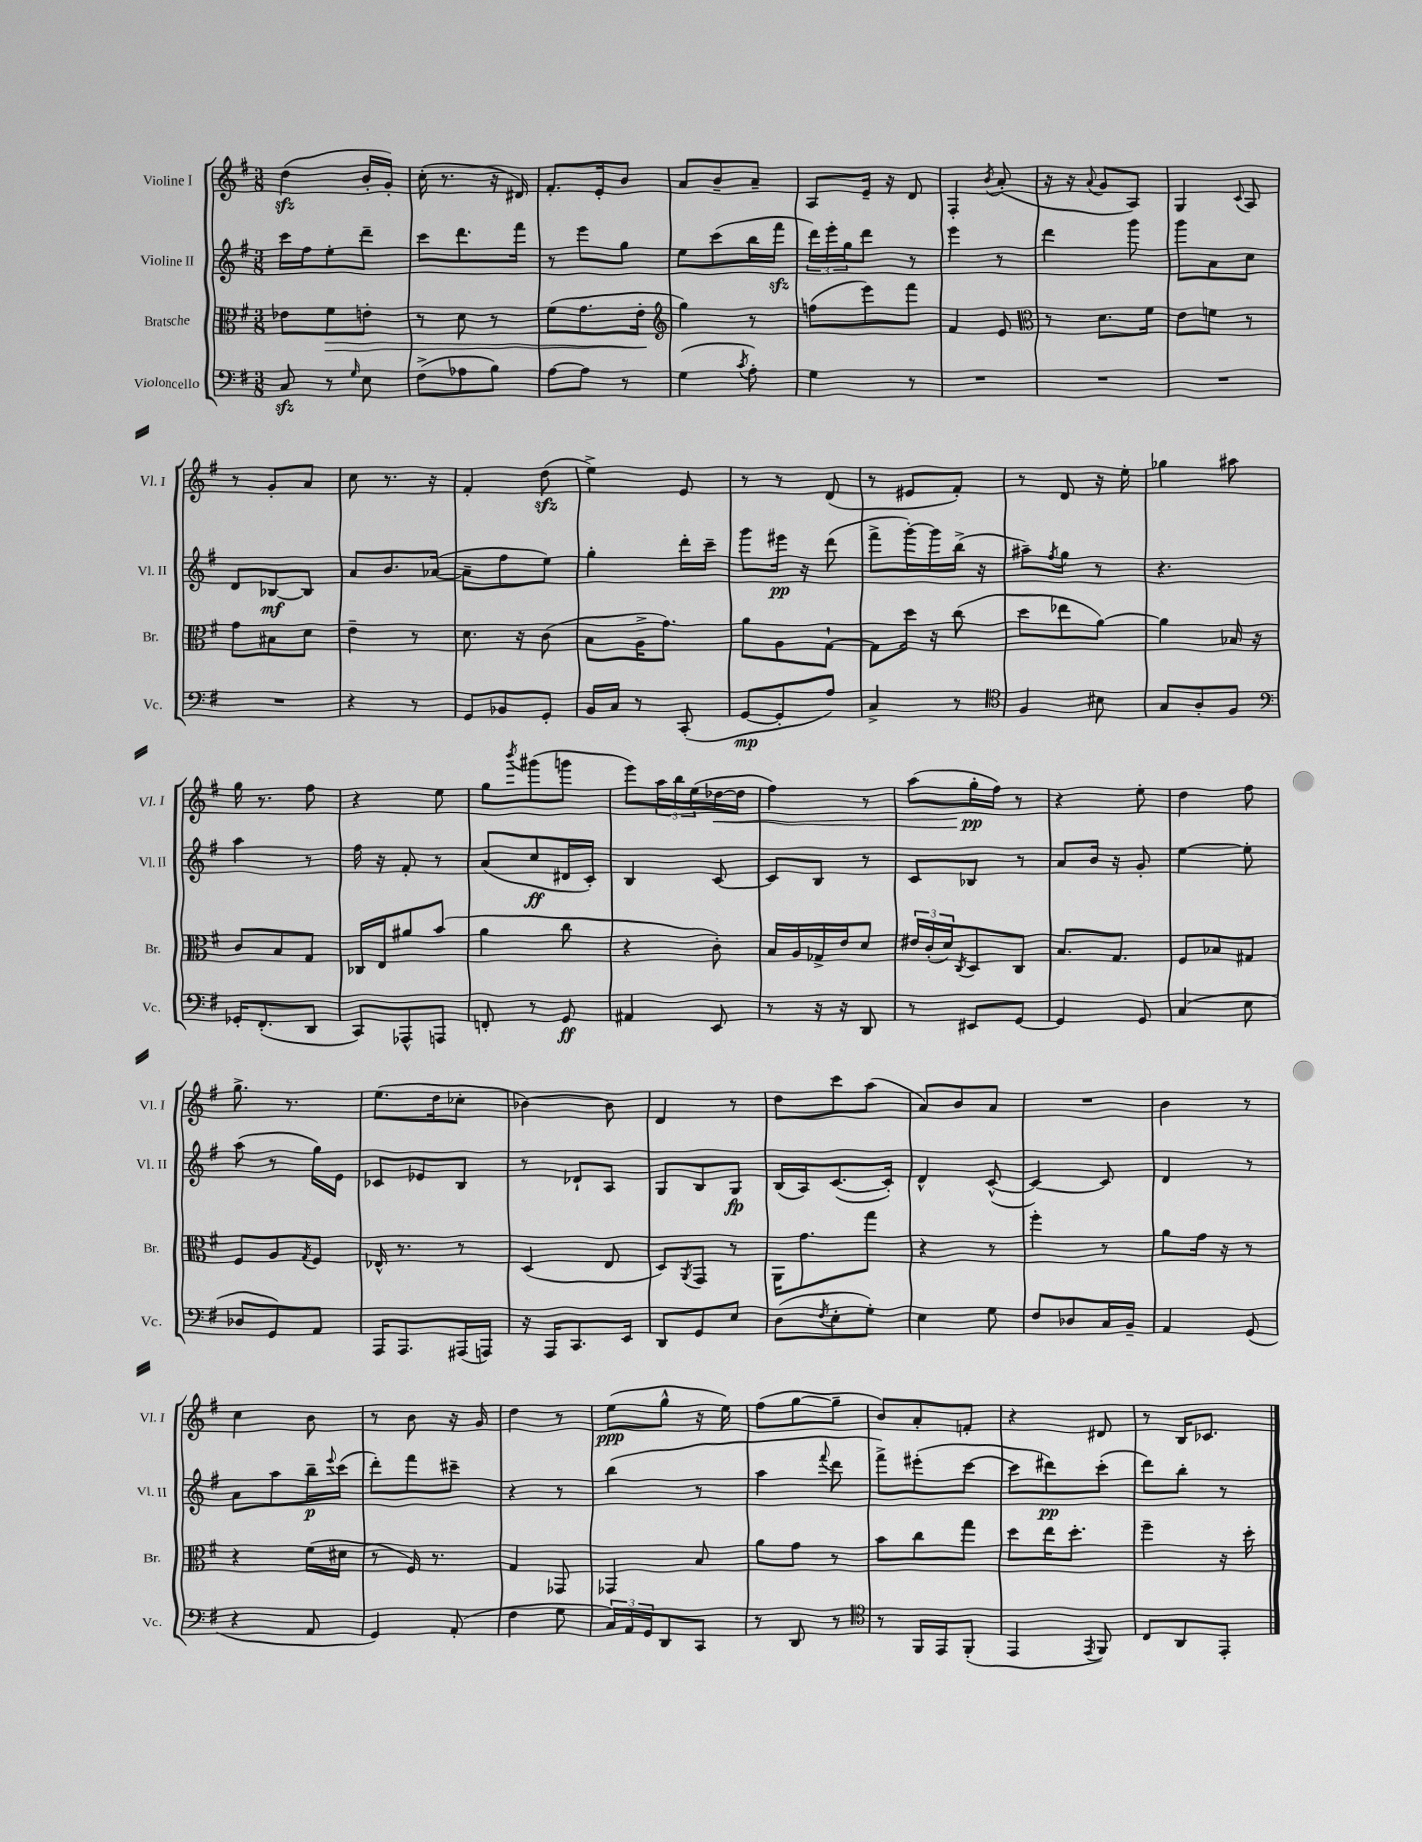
<<
\new StaffGroup <<
\new Staff = "s0" \with { instrumentName = "Violine I" shortInstrumentName = "Vl. I" } {
    \clef treble \key g \major \numericTimeSignature \time 3/8
    d''4\sfz( b'16-. g'16-.) |
    c''16-.( r8. r16 dis'16) |
    fis'8.-. e'16-. b'8 |
    a'8 b'8-- a'8-- |
    a8 e'16-- r16 d'8 |
    fis4-. \acciaccatura { b'8 } a'8-.( |
    r16 r16 \appoggiatura { a'8 } g'8 a8) |
    g4 \appoggiatura { c'8 } a8 |
    r8 g'8-. a'8 |
    c''8 r8. r16 |
    fis'4-. d''8\sfz( |
    e''4->) e'8 |
    r8 r8 d'8( |
    r8 eis'8 fis'8-.) |
    r8 d'8 r16 e''16-. |
    ges''4 ais''8 |
    g''16 r8. fis''8 |
    r4 e''8 |
    g''8 \acciaccatura { b'''8 } gis'''8( g'''8 |
    e'''8) \tuplet 3/2 { a''16 b''16 e''16( } des''16~\< des''16 |
    fis''4) r8 |
    a''8( g''16-.\pp\! fis''16) r8 |
    r4 e''8-. |
    d''4 fis''8 |
    g''8.-> r8. |
    e''8.( d''16 ces''8-. |
    bes'4~) bes'8 |
    d'4 r8 |
    d''8 c'''8 a''8( |
    a'8) b'8 a'8 |
    R4. |
    b'4 r8 |
    c''4 b'8 |
    r8 b'8 r16 g'16 |
    d''4 r8 |
    e''8\ppp( g''8-^ r16 e''16) |
    fis''8( g''8~ g''8-- |
    b'8) a'8-. f'8-. |
    r4 dis'8 |
    r8 b16 ces'8. \bar "|." |
}
\new Staff = "s1" \with { instrumentName = "Violine II" shortInstrumentName = "Vl. II" } {
    \clef treble \key g \major \numericTimeSignature \time 3/8
    c'''16 fis''16 e''8-. d'''8-- |
    c'''8 d'''8. fis'''16 |
    r8 e'''8 g''8 |
    e''8 c'''8( b''16 fis'''16\sfz |
    \tuplet 3/2 { d'''16) e'''16-. g''16 } d'''8 r8 |
    e'''4 r8 |
    d'''4 g'''8 |
    g'''8 a'8 c''8 |
    d'8 bes8~\mf bes8 |
    a'8 b'8. aes'16~( |
    aes'8-- fis''8 e''8) |
    g''4-. d'''16-. c'''16-- |
    g'''8 eis'''16\pp r16 d'''8( |
    fis'''8-> g'''16~-.) g'''16 b''16->( r16 |
    ais''8--) \acciaccatura { fis''8 } g''8 r8 |
    r4. |
    a''4 r8 |
    fis''16 r16 fis'8-. r8 |
    a'8( c''8\ff dis'16 c'16-.) |
    b4 c'8~ |
    c'8 b8 r8 |
    c'8 bes8 r8 |
    a'8 b'16 r16 g'8-. |
    e''4~ e''8-. |
    a''8( r8 g''16) e'16 |
    ces'8 ees'8 b8 |
    r8 des'8-! a8 |
    g8 b8 g8\fp |
    b16( a16) c'8.~( c'16-.) |
    d'4-^ c'8~-^( |
    c'4~) c'8 |
    d'4 r8 |
    a'8 a''8 b''16--\p \appoggiatura { e'''8 } c'''16( |
    d'''8-.) fis'''8 cis'''8-- |
    r4 r8 |
    b''4( r8 |
    a''4 \appoggiatura { fis'''8 } d'''8 |
    fis'''8->) eis'''8-.( c'''8~ |
    c'''8 dis'''8\pp) c'''8-.( |
    d'''8) b''8-. r8 \bar "|." |
}
\new Staff = "s2" \with { instrumentName = "Bratsche" shortInstrumentName = "Br." } {
    \clef alto \key g \major \numericTimeSignature \time 3/8
    ees'8 fis'8\> e'8-. |
    r8 d'8 r8 |
    fis'8( g'8. e'16-.\! |
    \clef treble g''4) r8 |
    f''8( e'''8) fis'''8 |
    fis'4 e'8 |
    \clef alto r8 d'8. fis'16 |
    e'8 f'8 r8 |
    g'8 bis8 d'8 |
    e'4-- r8 |
    d'8. r16 c'8( |
    b8 a16-> g'8.) |
    a'8 a8 g8~-! |
    g8 d''16 r16 c''8( |
    d''8 ees''8 a'8~) |
    a'4 bes16 r16 |
    c'8 b8 g8 |
    ces16 e16 ais'8 b'8( |
    a'4 c''8 |
    r4 c'8-.) |
    b16 a16 ges16-> e'16 d'8 |
    \tuplet 3/2 { eis'16 c'16-.( d'16) } \acciaccatura { c8 } d8 c8 |
    b8. g8. |
    fis8 bes8 gis8 |
    fis8 a8 \acciaccatura { g8 } fis8 |
    ees16-^ r8. r8 |
    d4( e8 |
    d8) \acciaccatura { a,8 } g,8 r8 |
    a,16 g'8. g''8 |
    r4 r8 |
    fis''4-. r8 |
    a'8 g'16 r16 r8 |
    r4 fis'16( dis'16 |
    r8 fis16) r8. |
    g4 ges,8 |
    ges,4 b8 |
    a'8 g'8 r8 |
    b'8 c''8 g''8 |
    d''8 e''16 d''8.-. |
    fis''4-- r16 d''16-. \bar "|." |
}
\new Staff = "s3" \with { instrumentName = "Violoncello" shortInstrumentName = "Vc." } {
    \clef bass \key g \major \numericTimeSignature \time 3/8
    c8\sfz r8 \grace { g16 } e8 |
    fis8->( aes8 b8) |
    a8~ a8 r8 |
    g4( \acciaccatura { c'8 } a8-.) |
    g4 r8 |
    R4. |
    R4. |
    R4. |
    R4. |
    r4 r8 |
    g,8 bes,8 g,8-. |
    b,16 c16 r8 c,8-.( |
    g,8~\mp g,8-. a8) |
    c4-> r8 |
    \clef tenor fis4 bis8 |
    g8 a8-. fis8 |
    \clef bass ges,16-. fis,8.-.( d,8 |
    c,8) aes,,8-^ a,,8 |
    f,8-. r8 g,8\ff |
    ais,4 e,8 |
    r8 r16 r16 d,8 |
    r8 eis,8 g,8~ |
    g,4 g,8 |
    c4( e8 |
    des8 g,8) a,8 |
    a,,16 a,,8. ais,,16( a,,16) |
    r16 a,,16 c,8. e,16 |
    d,8 g,8 e8 |
    d8( \acciaccatura { fis8 } e8-. g8-.) |
    e4 g8 |
    fis8 des8 c16 b,16-- |
    a,4 g,8( |
    r4 a,8 |
    g,4) a,8-.( |
    fis4 g8 |
    \tuplet 3/2 { c16) a,16 g,16 } d,8 c,8 |
    r8 d,8 r8 |
    \clef tenor r8 fis,16 e,16 fis,8-.( |
    e,4 \acciaccatura { e,8 } fis,8) |
    c8 a,8 e,8-. \bar "|." |
}
>>
>>
\layout { \context { \Score \remove "Bar_number_engraver" } }
